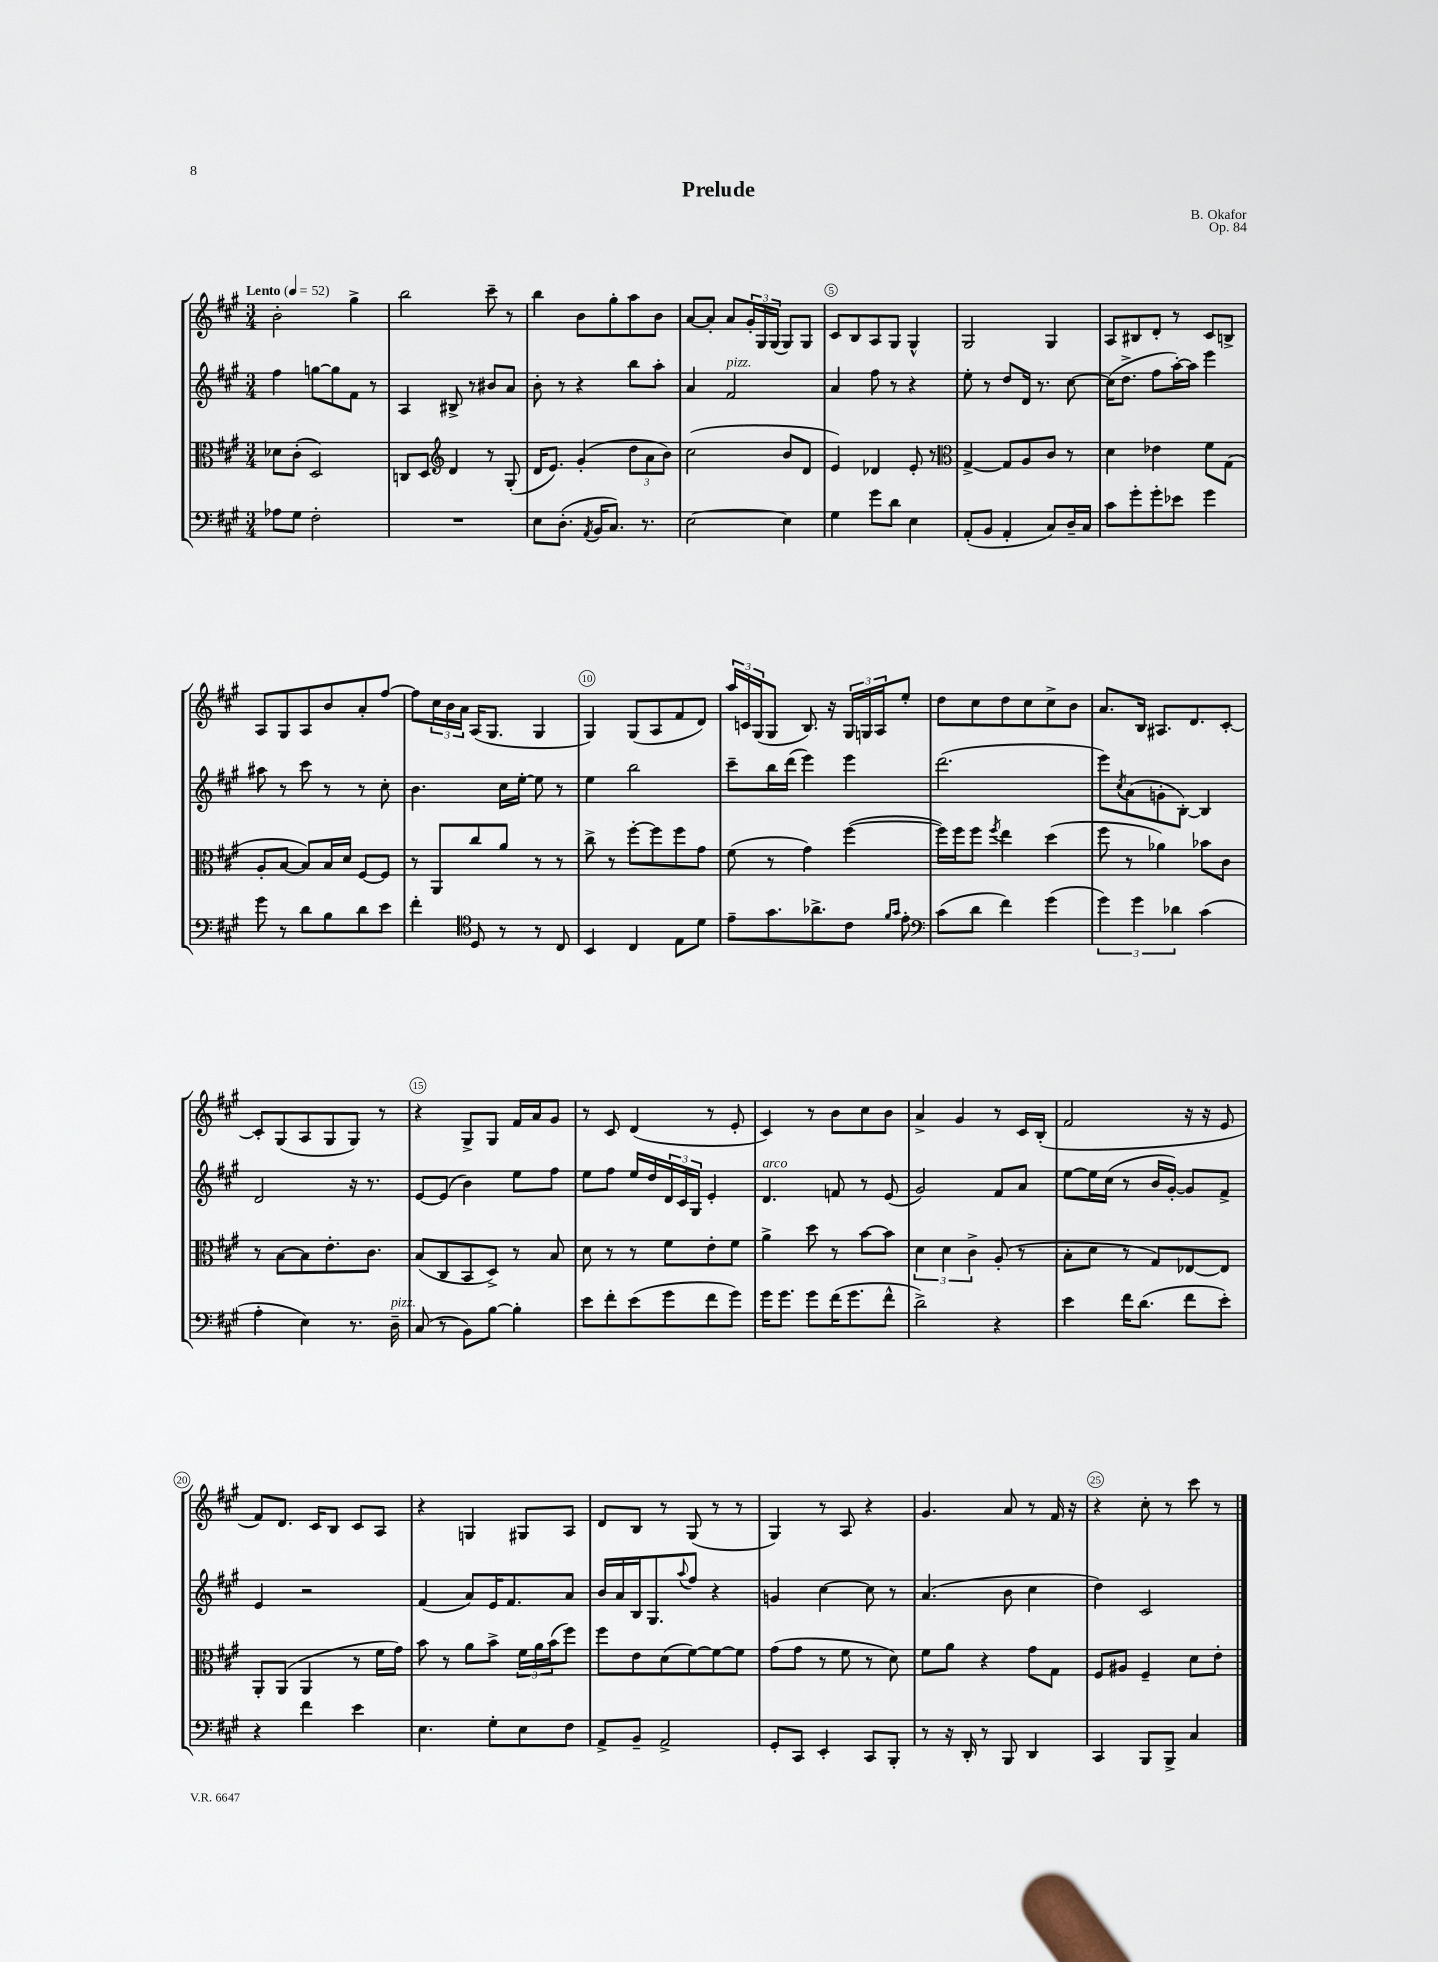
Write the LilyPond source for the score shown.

\header { title = "Prelude" composer = "B. Okafor" opus = "Op. 84" }
<<
\new StaffGroup <<
\new Staff = "s0" {
    \clef treble \key a \major \numericTimeSignature \time 3/4 \tempo "Lento" 4 = 52
    b'2-. gis''4-> |
    b''2 cis'''8-- r8 |
    b''4 b'8 gis''8-. a''8 b'8 |
    a'8~ a'8-. a'8 \tuplet 3/2 { gis'16-. gis16 gis16( } gis8) gis8 |
    cis'8 b8 a8 gis8 gis4-^ |
    gis2 gis4 |
    a8 bis8 d'8-. r8 cis'8 b8-> |
    a8 gis8 a8 b'8 a'8-. fis''8~ |
    fis''8 \tuplet 3/2 { cis''16 b'16 a'16 } a16( gis8. gis4 |
    gis4) gis8( a8 fis'8 d'8) |
    \tuplet 3/2 { a''16 c'16 gis16( } gis8 b8.) r16 \tuplet 3/2 { gis16 g16 a16 } e''8-. |
    d''8 cis''8 d''8 cis''8 cis''8-> b'8 |
    a'8. b16 ais8. d'8. cis'8~-. |
    cis'8-. gis8( a8 gis8 gis8) r8 |
    r4 gis8-> gis8 fis'16 a'16 gis'8 |
    r8 cis'8 d'4( r8 e'8-. |
    cis'4) r8 b'8 cis''8 b'8 |
    a'4-> gis'4 r8 cis'16 b16-.( |
    fis'2 r16 r16 e'8 |
    fis'8) d'8. cis'16 b8 cis'8 a8 |
    r4 g4 gis8 a8 |
    d'8 b8 r8 gis8( r8 r8 |
    gis4) r8 a8 r4 |
    gis'4. a'8 r8 fis'16 r16 |
    r4 cis''8-. r8 cis'''8 r8 \bar "|." |
}
\new Staff = "s1" {
    \clef treble \key a \major \numericTimeSignature \time 3/4
    fis''4 g''8~ g''8 fis'8 r8 |
    a4 bis8-> r8 bis'8 a'8 |
    b'8-. r8 r4 b''8 a''8-. |
    a'4 fis'2^\markup { \italic "pizz." } |
    a'4 fis''8 r8 r4 |
    e''8-. r8 d''8 d'16 r8. cis''8~ |
    cis''16( d''8.-> fis''8 a''16~-.) a''16 e'''4 |
    ais''8 r8 cis'''8 r8 r8 cis''8-. |
    b'4. cis''16 e''16~-. e''8 r8 |
    e''4 b''2 |
    cis'''8-- b''16 d'''16( e'''4) e'''4 |
    d'''2.( |
    e'''8) \acciaccatura { cis''8 } a'8( g'8-. b8~-.) b4 |
    d'2 r16 r8. |
    e'8~ e'8( b'4) e''8 fis''8 |
    e''8 fis''8 e''16 d''16 \tuplet 3/2 { d'16 cis'16 gis16 } e'4-. |
    d'4.^\markup { \italic "arco" } f'8 r8 e'8( |
    gis'2) fis'8 a'8 |
    e''8~ e''16 cis''16( r8 b'16 gis'16~-.) gis'8 fis'8-> |
    e'4 r2 |
    fis'4( a'8) e'16 fis'8. a'8 |
    b'16 a'16 b16 gis8. \appoggiatura { a''8 } fis''8 r4 |
    g'4 cis''4~ cis''8 r8 |
    a'4.( b'8 cis''4 |
    d''4) cis'2 \bar "|." |
}
\new Staff = "s2" {
    \clef alto \key a \major \numericTimeSignature \time 3/4
    des'8 cis'8-.( d2) |
    c8 d8 \clef treble d'4 r8 gis8-.( |
    d'16 e'8.) gis'4-.( \tuplet 3/2 { d''8 a'8 b'8) } |
    cis''2( b'8 d'8 |
    e'4) des'4 e'8-. r8 |
    \clef alto gis4~-> gis8 a8 cis'8 r8 |
    d'4 ees'4 fis'8 gis8( |
    a8-. b8~ b8) b16 d'16 fis8~ fis8 |
    r8 a,8 cis''8 a'8 r8 r8 |
    cis''8-> r8 fis''8~-. fis''8 fis''8 gis'8 |
    fis'8( r8 gis'4) fis''4~( |
    fis''16) fis''16 fis''8 \acciaccatura { fis''8 } e''4 d''4( |
    fis''8 r8 aes'4) bes'8 cis'8 |
    r8 b8~ b8 e'8.-. cis'8. |
    b8( cis8 b,8 d8->) r8 b8 |
    d'8 r8 r8 fis'8 e'8-. fis'8 |
    a'4-> d''8 r8 b'8~ b'8 |
    \tuplet 3/2 { d'4 d'4 cis'4-> } a8-.( r8 |
    b8-. d'8 r8 gis8) ees8~ ees8 |
    a,8-. a,8( a,4 r8 fis'16 gis'16) |
    b'8 r8 a'8 b'8-> \tuplet 3/2 { fis'16 a'16 b'16( } fis''8) |
    fis''8 e'8 d'8( fis'8~) fis'8~ fis'8 |
    gis'8( gis'8 r8 fis'8 r8 d'8) |
    fis'8 a'8 r4 gis'8 gis8 |
    fis8 ais8 fis4-- d'8 e'8-. \bar "|." |
}
\new Staff = "s3" {
    \clef bass \key a \major \numericTimeSignature \time 3/4
    aes8 gis8 fis2-. |
    R2. |
    e8 d8.-.( \acciaccatura { a,8 } b,16 cis8.) r8. |
    e2~ e4 |
    gis4 gis'8 d'8 e4 |
    a,8-.( b,8 a,4-. cis8) d16-- cis16 |
    cis'8 gis'8-. gis'8-. ees'8 gis'4 |
    gis'8 r8 d'8 b8 d'8 e'8 |
    fis'4-. \clef tenor d8 r8 r8 cis8 |
    b,4 cis4 e8 d'8 |
    e'8-- gis'8. aes'8.-> cis'8 \grace { fis'16 gis'16 } e'8-. |
    \clef bass cis'8( d'8 fis'4) gis'4( |
    \tuplet 3/2 { gis'4) gis'4 des'4 } cis'4( |
    a4-. e4) r8. d16--^\markup { \italic "pizz." } |
    cis8( r8 b,8) b8~ b4-. |
    e'8 fis'8-. e'8( gis'8 fis'8 gis'8) |
    gis'16 gis'8. gis'8 fis'16( gis'8. fis'8-^ |
    d'2->) r4 |
    e'4 fis'16 d'8.( fis'8 e'8-.) |
    r4 fis'4 e'4 |
    e4. gis8-. e8 fis8 |
    a,8-> b,8-- a,2-> |
    gis,8-. cis,8 e,4-. cis,8 b,,8-. |
    r8 r16 d,16-. r8 b,,8 d,4 |
    cis,4 b,,8 b,,8-> cis4 \bar "|." |
}
>>
>>
\layout { \context { \Score \override BarNumber.break-visibility = ##(#f #t #t) barNumberVisibility = #(every-nth-bar-number-visible 5) \override BarNumber.stencil = #(make-stencil-circler 0.1 0.3 ly:text-interface::print) } }
